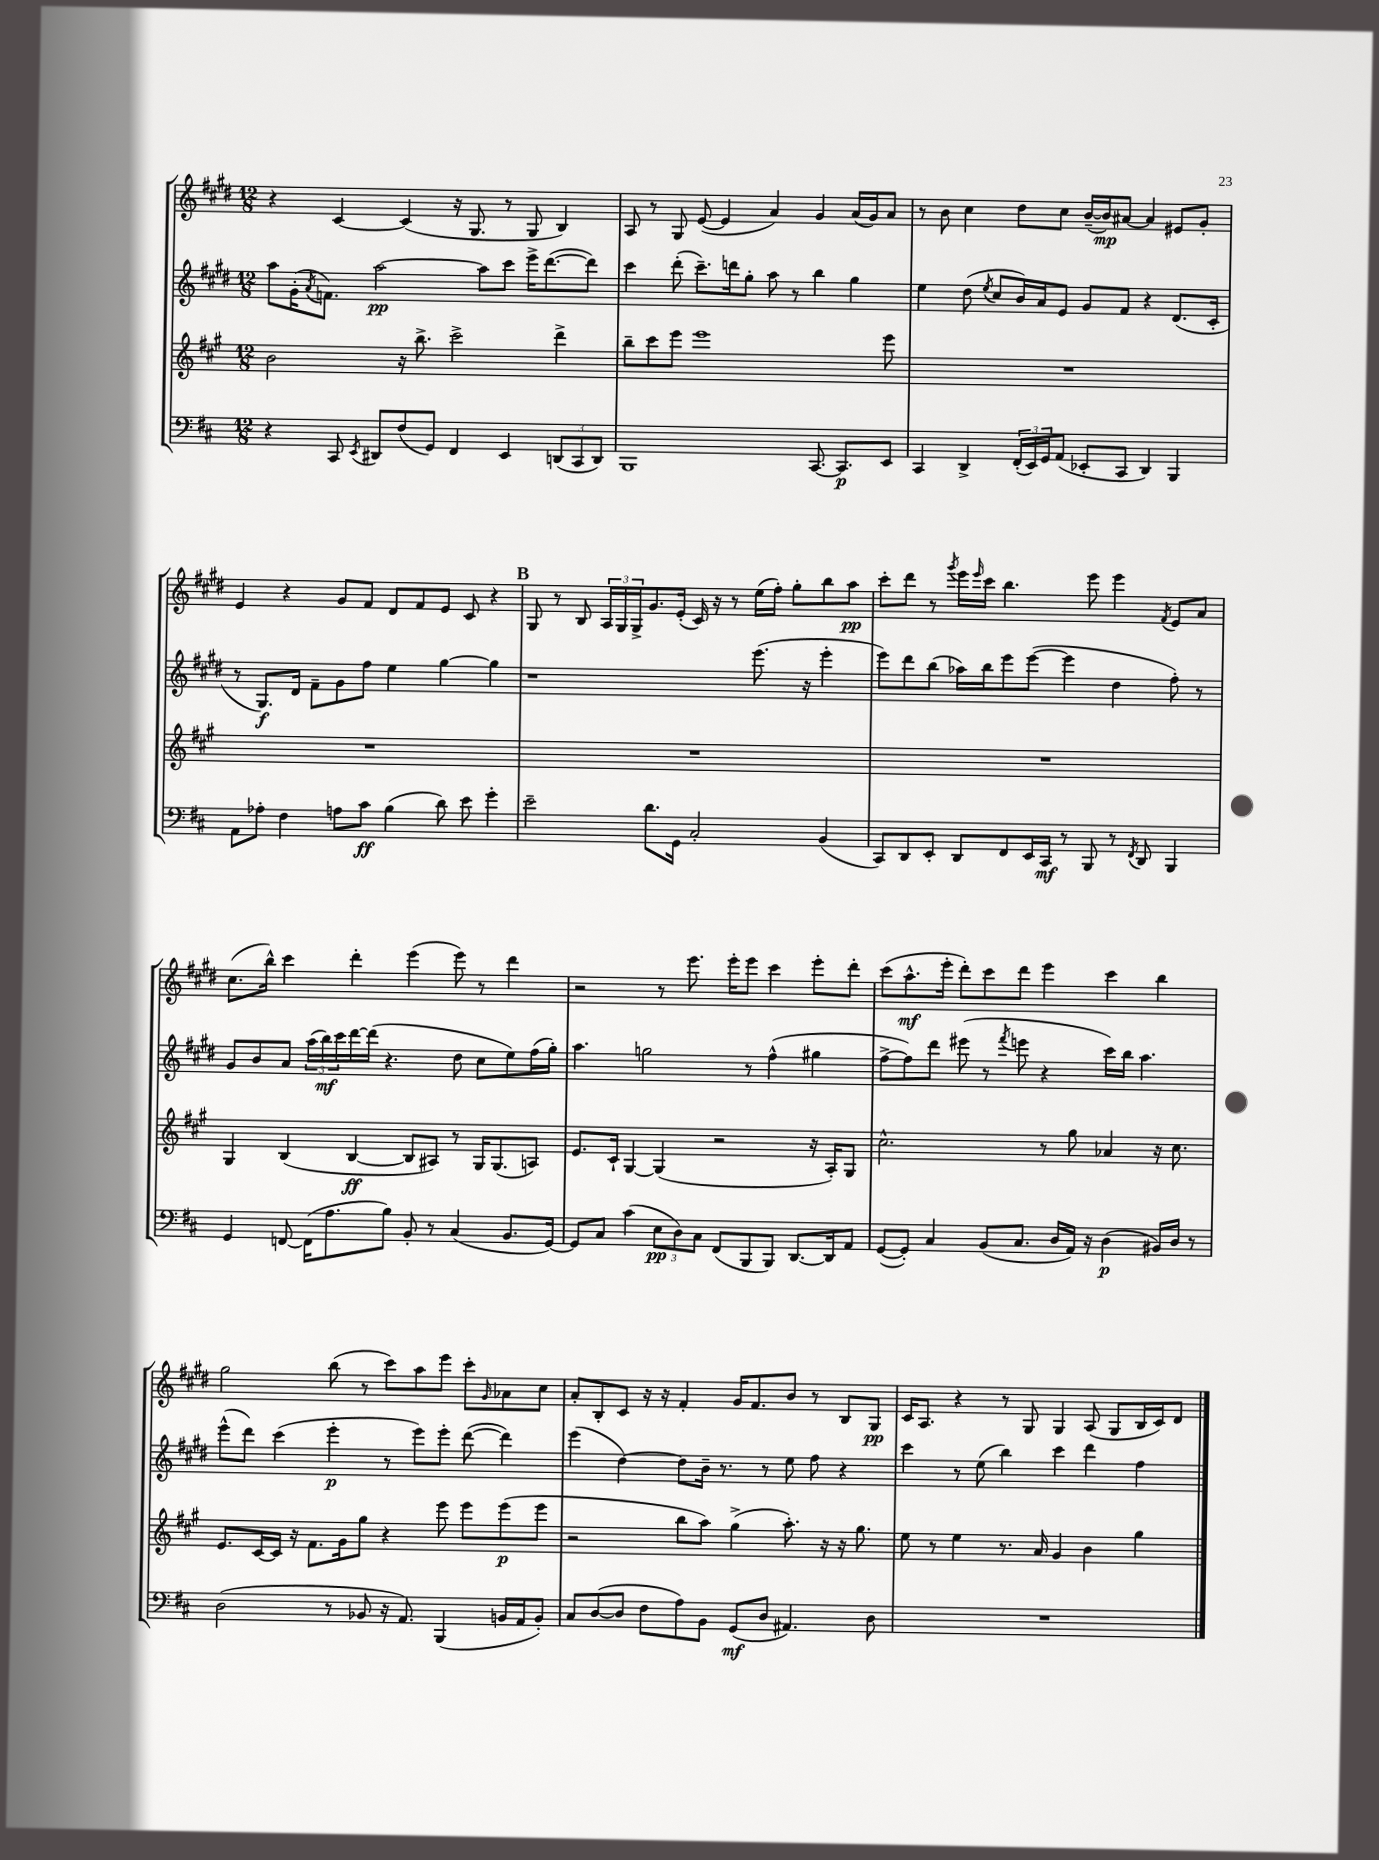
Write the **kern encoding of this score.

**kern	**kern	**kern	**kern
*staff4	*staff3	*staff2	*staff1
*clefF4	*clefG2	*clefG2	*clefG2
*k[f#c#]	*k[f#c#g#]	*k[f#c#g#d#]	*k[f#c#g#d#]
*M12/8	*M12/8	*M12/8	*M12/8
4r	2b\	8aa\L	4r
.	.	(16g#'\K	.
.	.	8qa/	.
.	.	8.f\J)	.
8CC#/	.	.	[4c#/
8qEE/	.	.	.
8DD#/L	.	[2aa\	.
(8F#/	16r	.	(4c#/]
.	8.bb^\	.	.
8GG/J)	.	.	.
4FF#/	2ccc#^\	.	16r
.	.	.	8.G#/
.	.	8aa\]L	.
4EE/	.	8ccc#\J	8r
.	.	16eee^\LK	8G#/
.	.	([8.ddd#\	.
(12DD/L	4ddd^\	.	4B/)
12CC#/	.	.	.
.	.	8ddd#\]J)	.
12DD/J)	.	.	.
=	=	=	=
1BBB	8bb~\L	4ccc#\	8A/
.	8ccc#\	.	8r
.	8eee\J	(8ddd#'\	8G#/
.	1eee	8.ccc#~\L)	([8e/
.	.	.	4e/]
.	.	16ddd\k	.
.	.	8gg#'\J	.
.	.	8aa\	4a/)
.	.	8r	.
[8.CC#/	.	4bb\	4g#/
8.CC#/]L	.	.	.
.	.	4gg#\	(16a/LL
.	.	.	16g#/J)
8EE/J	8eee\	.	8a/J
=	=	=	=
4CC#/	1.r	4ee\	8r
.	.	.	8b\
4DD^/	.	(8dd#\	4cc#\
.	.	8qee/	.
.	.	8cc#/L	.
(24FF#'/LL	.	16b/L)	8dd#\L
24EE/)	.	.	.
.	.	16a/J	.
24GG/J	.	.	.
(8AA/J	.	8e/J	8cc#\J
8EE-'/L	.	8g#/L	([16b~/LL
.	.	.	16b/]J)
8CC#/J	.	8f#/J	[8a#/J
4DD/)	.	4r	4a#/]
4BBB/	.	(8.d#/L	8e#/L
.	.	.	8g#'/J
.	.	16c#'/Jk	.
=	=	=	=
8AA\L	1.r	8r	4e/
8A-'\J	.	8.G#/L)	.
4F#\	.	.	4r
.	.	16d#/Jk	.
.	.	8f#~\L	.
8A\L	.	8g#\	8g#/L
8c#\J	.	8ff#\J	8f#/J
(4B\	.	4ee\	8d#/L
.	.	.	8f#/
8d\)	.	[4gg#\	8e/J
8e\	.	.	8c#/
4g'\	.	4gg#\]	4r
=	=	=	=
2e~\	1.r	1r	8G#/
.	.	.	8r
.	.	.	8B/
.	.	.	24A/LL
.	.	.	24G#/
.	.	.	24G#^/J
8.d\L	.	.	8.g#/
16GG\Jk	.	.	(16e'/Jk
2C#'/	.	.	16c#/)
.	.	.	16r
.	.	.	8r
.	.	(8.eee\	(16ee\LL
.	.	.	16ff#'\JJ)
.	.	.	8gg#'\L
.	.	16r	.
(4BB/	.	4eee'\	8bb\
.	.	.	8aa\J
=	=	=	=
8CC#/L)	1.r	8eee\L)	8ccc#'\L
8DD/	.	8ddd#\	8ddd#\J
8EE'/J	.	(8bb\J	8r
.	.	.	8qggg#/
8DD/L	.	16aa-\LL)	16eee\LL
.	.	.	16qqeee/
.	.	16bb\J	16ccc#\JJ
8FF#/	.	8eee\	4.bb\
16EE/L	.	([8eee\J	.
16CC#/JJ	.	.	.
8r	.	4eee\]	.
8BBB/	.	.	8eee\
8r	.	4dd#\	4eee\
8qFF#/	.	.	.
8DD/	.	.	.
.	.	.	8qf#/
4BBB/	.	8ff#'\)	8e/L
.	.	8r	8a/J
=	=	=	=
4GG/	4G#/	8g#/L	(8.cc#\L
.	.	8b/	.
.	.	.	16bb^^\Jk)
[8FF/	(4B/	8a/J	4ccc#\
(16FF\]LK	.	(24aa\LL	.
.	.	24bb\)	.
8.A\	.	.	.
.	.	24ccc#\	.
.	[4B/	[16ddd#\	4ddd#'\
.	.	(16ddd#\]JJ	.
8B\J)	.	4.r	.
8BB'/	8B/]L	.	(4eee\
8r	8A#/J)	.	.
(4C#/	8r	8dd#\	8eee\)
.	16G#/LK	8cc#\L	8r
.	(8.G#/	.	.
8.BB/L	.	8ee\)	4ddd#\
.	8A/J)	(16ff#\L	.
[16GG/Jk)	.	16gg#'\JJ)	.
=	=	=	=
8GG/]L	8.e/L	4.aa\	2r
8C#/J	.	.	.
.	16c#`/Jk	.	.
(4c#\	[4G#/	.	.
.	.	2gg\	.
12E\L	(4G#/]	.	8r
12D\)	.	.	.
.	.	.	8.eee\
12C#\J	.	.	.
(8FF#/L	2r	.	.
.	.	.	16eee'\LK
8BBB/	.	8r	8eee\J
8BBB/J)	.	(4ff#^^\	4ccc#\
[8.DD/L	.	.	.
.	16r	4gg#\	8eee'\L
16DD/]k	16A'/LK)	.	.
8AA/J	8G#/J	.	8ddd#'\J
=	=	=	=
([8GG/L	2.cc#^^\	[8ff#^\L	(8ccc#\L
8GG'/]J)	.	8ff#\])	8.aa^^\
4C#/	.	8ddd#\J	.
.	.	.	16eee'\Jk
.	.	(8eee#\	8ddd#'\L)
(8BB/L	.	8r	8ccc#\
.	.	8qfff#/	.
8.C#/J	.	8eee\	8ddd#\J
.	8r	4r	4eee\
16D/LL	.	.	.
16AA/JJ)	8gg#\	.	.
16r	.	.	.
(4D\	4a-/	16ccc#\LL)	4ccc#\
.	.	16bb\JJ	.
.	.	4.aa\	.
16BB#/LL)	16r	.	4bb\
16D/JJ	8.cc#\	.	.
8r	.	.	.
=	=	=	=
(2D\	8.e/L	(8eee^^\L	2gg#\
.	.	8ddd#\J)	.
.	[16c#/L	.	.
.	16c#/]JJ	(4ccc#\	.
.	16r	.	.
.	8.f#\L	.	.
8r	.	4eee'\	(8bb\
.	16g#\k	.	.
8BB-/	8gg#\J	.	8r
16r	4r	8r	8ccc#\L)
8.AA/)	.	.	.
.	.	8eee\L)	8aa\
(4BBB/	8eee\	8eee'\J	8eee\J
.	8eee\L	([8ddd#\	8ccc#'\L
.	.	.	16qqg#/
16BB/LL	(8eee\	4ddd#\])	8a-\
16AA/J	.	.	.
8BB'/J)	8eee\J	.	8cc#\J
=	=	=	=
8C#/L	2r	(4eee\	8a'/L
([8D/	.	.	8B'/
8D/]J	.	[4dd#\)	8c#/J
8F#\L	.	.	16r
.	.	.	16r
8A\)	8bb\L	8dd#\]L	4f#'/
8BB\J	8aa\J)	16b~\Jk	.
.	.	8.r	.
(8GG/L	(4gg#^\	.	16g#/LK
.	.	.	8.f#/
8D/J	.	8r	.
4.AA#/)	8.aa'\)	8ee\	8b/J
.	.	8ff#\	8r
.	16r	.	.
.	16r	4r	8B/L
.	8.gg#\	.	.
8D\	.	.	8G#/J
=	=	=	=
1.r	8ee\	4ccc#\	16c#/LK
.	.	.	8.A/J
.	8r	.	.
.	4ee\	8r	4r
.	.	(8ee\	.
.	8.r	4bb\)	8r
.	.	.	8G#/
.	16a/	.	.
.	4g#/	4ccc#\	4G#/
.	4b\	4ddd#\	(8A/
.	.	.	8G#/L
.	4gg#\	4ff#\	16B/L
.	.	.	16c#/J)
.	.	.	8d#/J
==	==	==	==
*-	*-	*-	*-
